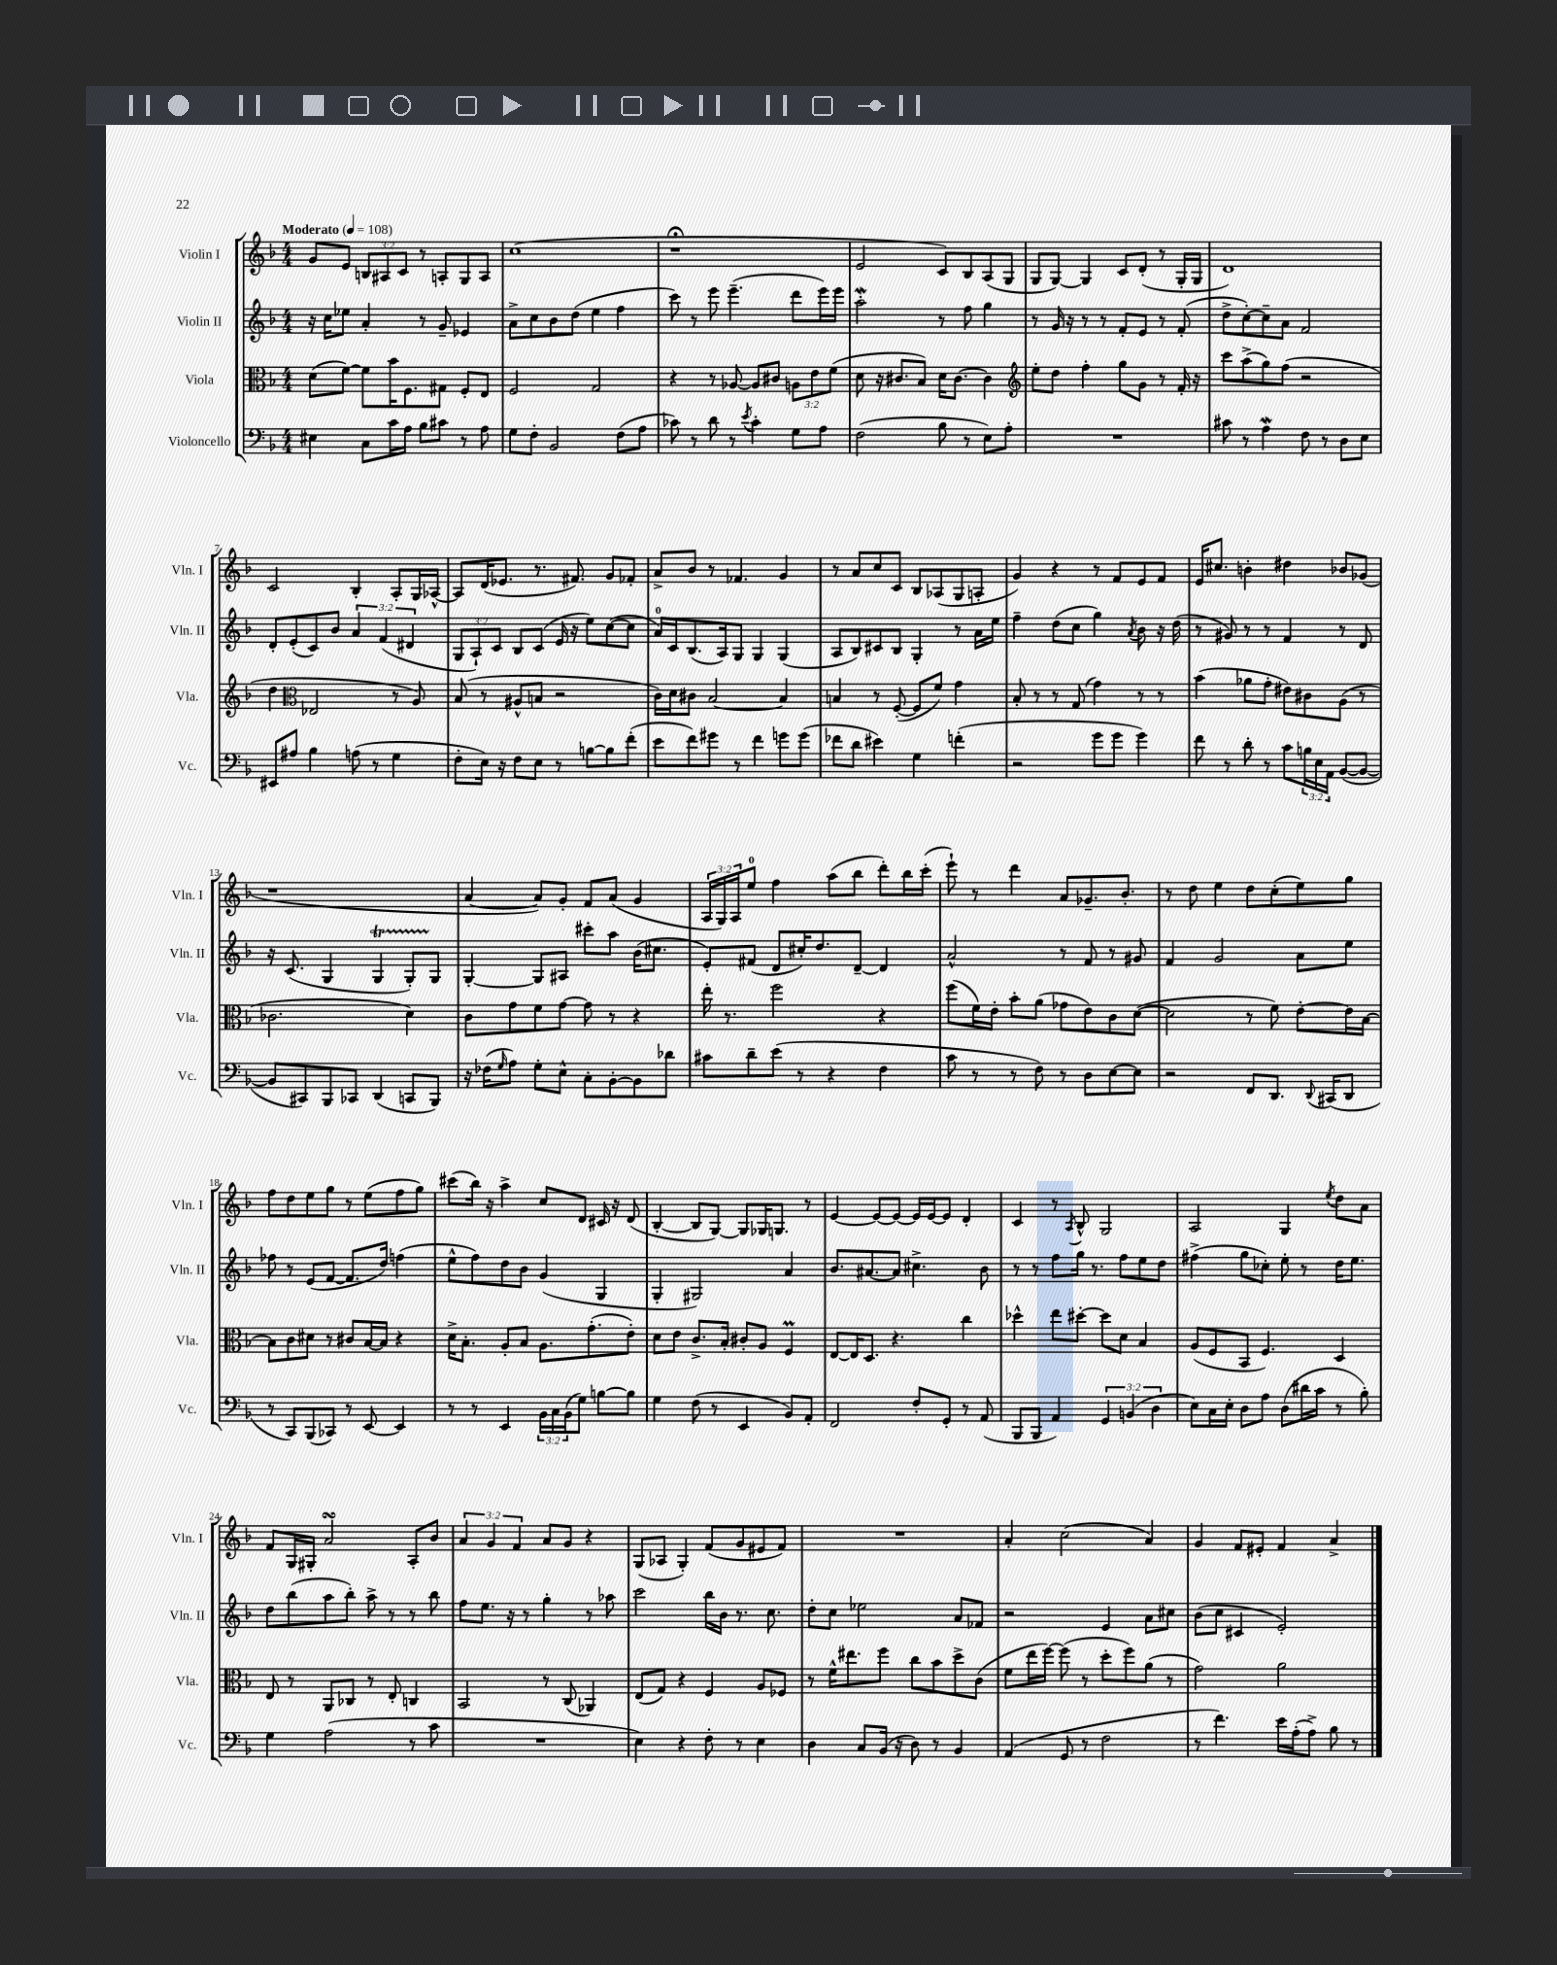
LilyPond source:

<<
\new StaffGroup <<
\new Staff = "s0" \with { instrumentName = "Violin I" shortInstrumentName = "Vln. I" } {
    \clef treble \key f \major \numericTimeSignature \time 4/4 \override Staff.TupletNumber.text = #tuplet-number::calc-fraction-text \tempo "Moderato" 4 = 108
    g'8 e'8 \tuplet 3/2 { b8 ais8 c'8 } r8 a8-. g8 a8 |
    c''1( |
    r1\fermata |
    e'2 c'8) bes8 a8( g8 |
    g8 g8~) g4 c'8 d'8-.( r8 g16-. g16 |
    d'1) |
    c'2 bes4-. a8-. g16 aes16~-^ |
    aes8 d'16( ees'8. r8. fis'8.) g'8 fes'8-. |
    a'8-> bes'8 r8 fes'4. g'4 |
    r8 a'8 c''8 c'8 bes8 aes8( g8 a8-. |
    g'4) r4 r8 f'8 e'8 f'8 |
    e'16 cis''8. b'4-. dis''4 bes'8 ges'8( |
    r1 |
    a'4~ a'8) g'8-. f'8 a'8( g'4 |
    \tuplet 3/2 { a16 g16) a16 } e''8-0 f''4 a''8( bes''8 d'''8-.) bes''16 c'''16-.( |
    e'''8-!) r8 d'''4 a'8 ges'8.-- bes'8.-. |
    r8 d''8 e''4 d''8 c''8-.( e''8) g''8 |
    f''8 d''8 e''8 g''8 r8 e''8( f''8 g''8) |
    cis'''8( bes''16) r16 a''4-> c''8 d'8 cis'16 r16 d'8( |
    bes4~-. bes8 g8~) g8 ges16 g8. r8 |
    e'4~ e'8~ e'8~ e'16 e'16~ e'8 d'4-. |
    c'4 r8 \acciaccatura { a8 } bes8-^ g2 |
    a2 g4 \acciaccatura { e''8 } d''8 a'8 |
    f'8 g16 gis16-. a'2\turn a8-. bes'8 |
    \tuplet 3/2 { a'4 g'4 f'4 } a'8 g'8 r4 |
    g8( aes8 g4-.) f'8( g'8 eis'8 f'8) |
    R1 |
    a'4-. c''2( a'4) |
    g'4 f'8 eis'8-. f'4 a'4-> \bar "|." |
}
\new Staff = "s1" \with { instrumentName = "Violin II" shortInstrumentName = "Vln. II" } {
    \clef treble \key f \major \numericTimeSignature \time 4/4 \override Staff.TupletNumber.text = #tuplet-number::calc-fraction-text
    r16 c''16 ees''8 a'4-. r8 g'8-- ees'4 |
    a'8-> c''8 bes'8 d''8( e''4 f''4 |
    c'''8) r8 e'''8 e'''4.--( d'''8 e'''16) e'''16 |
    a''2-.\mordent r8 f''8 g''4 |
    r8 g'16 r16 r8 r8 f'8-. e'8 r8 f'8-.( |
    d''8-> c''8~-.) c''8-- a'8 f'2 |
    d'8-. e'8-.( c'8) bes'8 \tuplet 3/2 { a'4 f'4( dis'4 } |
    \tuplet 3/2 { g8 a8-!) c'8 } bes8 c'8( e'16 r16 e''8) c''8~( c''8 |
    a'16-0) c'16 bes8.( a16) g8 g4 g4( |
    a8 bes8) cis'8 bes8 g4-. r8 a'16 e''16 |
    f''4-- d''8( c''8 g''4) \acciaccatura { a'8 } bes'8 r16 d''16( |
    r8 gis'8) r8 r8 f'4 r8 d'8 |
    r16 c'8.( g4 g4\startTrillSpan g8-.) g8\stopTrillSpan |
    g4~-. g8 ais8 cis'''8-. a''8 bes'16( cis''8. |
    e'8-.) fis'8( d'8 cis''16-.) d''8. d'8~-- d'4 |
    a'2-^ r8 f'8 r8 gis'8 |
    f'4 g'2 a'8 e''8 |
    fes''8 r8 e'8( f'8~ f'8. d''16) f''4( |
    e''8-^ f''8) d''8 bes'8 g'4( g4 |
    g4-. gis2) a'4 |
    bes'8. ais'8.~ ais'8 cis''4.-> bes'8 |
    r8 r8 f''8 g''16 r8. f''8 e''8 d''8 |
    fis''4->( g''8 ces''8-.) e''8-. r8 d''16 e''8. |
    d''8 bes''8( a''8 bes''8-.) a''8-> r8 r8 bes''8 |
    f''8 e''8. r16 r8 g''4-. r8 aes''8 |
    c'''2 bes''16 bes'16 r8. c''8. |
    d''8-. c''8 ees''2 a'8 fes'8 |
    r2 e'4 a'8 cis''8 |
    bes'8( c''8 cis'4 e'2-.) \bar "|." |
}
\new Staff = "s2" \with { instrumentName = "Viola" shortInstrumentName = "Vla." } {
    \clef alto \key f \major \numericTimeSignature \time 4/4 \override Staff.TupletNumber.text = #tuplet-number::calc-fraction-text
    d'8( f'8~) f'8 bes'16 f8. gis8 f8-. e8 |
    f2 g2 |
    r4 r8 aes8~ aes8 cis'8 \tuplet 3/2 { a8 e'8 f'8( } |
    d'8 r16 cis'8. bes8) d'16 cis'8.~ cis'4 |
    \clef treble e''8-. d''8 f''4-. g''8 g'8 r8 f'16-. r16 |
    c'''8 a''8->( g''8) f''8( r2 |
    d''4 \clef alto ees2 r8 a8) |
    bes8( r8 ais8-^ b8 r2 |
    c'16) d'16 cis'8 bes2~ bes4 |
    b4 r8 f8~-.( f8 f'8) g'4 |
    bes8-. r8 r8 g8( g'4) r8 r8 |
    bes'4( aes'8 g'8-. eis'8) cis'8 a8( r8 |
    ces'2. d'4) |
    c'8 g'8 f'8 g'8~ g'8 r8 r4 |
    e''16-. r8. f''2 r4 |
    f''8( f'16) e'16-. bes'8-. a'8( ges'8 e'8) c'8 d'8~( |
    d'2 r8 f'8) e'8~-. e'16 bes16~ |
    bes8 c'8 dis'8 r8 cis'8 bes16~ bes16 r4 |
    d'16-> bes8.-. a8-. bes8 a8. g'8.-.( e'8-.) |
    d'8 e'8 c'8.-> bes16-. cis'8-. a8 f4\prall |
    e8~ e16 d8. r4. c''4 |
    des''4-^ e''8 dis''8~-. dis''8 d'8 bes4 |
    a8( f8 bes,8 f4.) d4 |
    e8 r8 a,8 ces8 r8 e8-. c4 |
    bes,2 r8 c8( aes,4) |
    e8( g8) r4 f4 a8 fes8 |
    r8 f'16-^ eis''8. f''8 c''8 bes'8 d''8-> c'8( |
    f'8 e''16 f''16~) f''8( r8 d''8-. f''8) a'8( r8 |
    g'2) a'2 \bar "|." |
}
\new Staff = "s3" \with { instrumentName = "Violoncello" shortInstrumentName = "Vc." } {
    \clef bass \key f \major \numericTimeSignature \time 4/4 \override Staff.TupletNumber.text = #tuplet-number::calc-fraction-text
    eis4 c8 c'16 a16 bes8 cis'8 r8 a8 |
    g8 f8-. bes,2 f8( a8 |
    ces'8) r8 d'8 r8 \acciaccatura { e'8 } ces'4-. g8 a8 |
    f2( bes8 r8 e8) a8-. |
    R1 |
    cis'8 r8 a4\mordent f8 r8 d8 e8 |
    eis,8 ais8 bes4 a8( r8 g4 |
    f8-. e16) r16 f8 e8 r8 b8~ b8 f'8-.( |
    e'8 f'8) gis'8 r8 f'4 g'8 g'8( |
    fes'8 d'8 eis'4) g4 f'4-.( |
    r2 g'8 g'8 g'4) |
    f'8 r8 d'8-. r8 c'8 \tuplet 3/2 { b16 e16 a,16 } bes,8~( bes,8~ |
    bes,8 cis,8) bes,,8 ces,8 d,4( c,8 bes,,8) |
    r16 fes16( \grace { g16 } a8) g8-. e8-^ c8-. bes,8~-. bes,8 des'8 |
    cis'8 d'8-- e'8( r8 r4 f4 |
    c'8 r8 r8 f8) r8 d8 e8~ e8 |
    r2 f,8 d,8. \appoggiatura { d,8 } cis,16( d,8 |
    r8 c,8) bes,,8( ces,8) r8 e,8~ e,4 |
    r8 r8 e,4 \tuplet 3/2 { bes,16 c16 bes,16( } g8) b8~ b8 |
    g4 f8( r8 e,4 bes,8) a,8-. |
    f,2 f8-. g,8-. r8 a,8( |
    bes,,8 bes,,8 a,4) \tuplet 3/2 { g,4 b,4( d4 } |
    e8) c16 e16-. d8 a8 d8( dis'16 c'16 r8 bes8-.) |
    g4 a2( r8 c'8 |
    R1 |
    e4) r4 f8-. r8 e4 |
    d4 c8 bes,16( r16 d8) r8 bes,4 |
    a,4( g,8 r8 f2 |
    r8 f'4.) e'16 a16-.( a8->) bes8 r8 \bar "|." |
}
>>
>>
